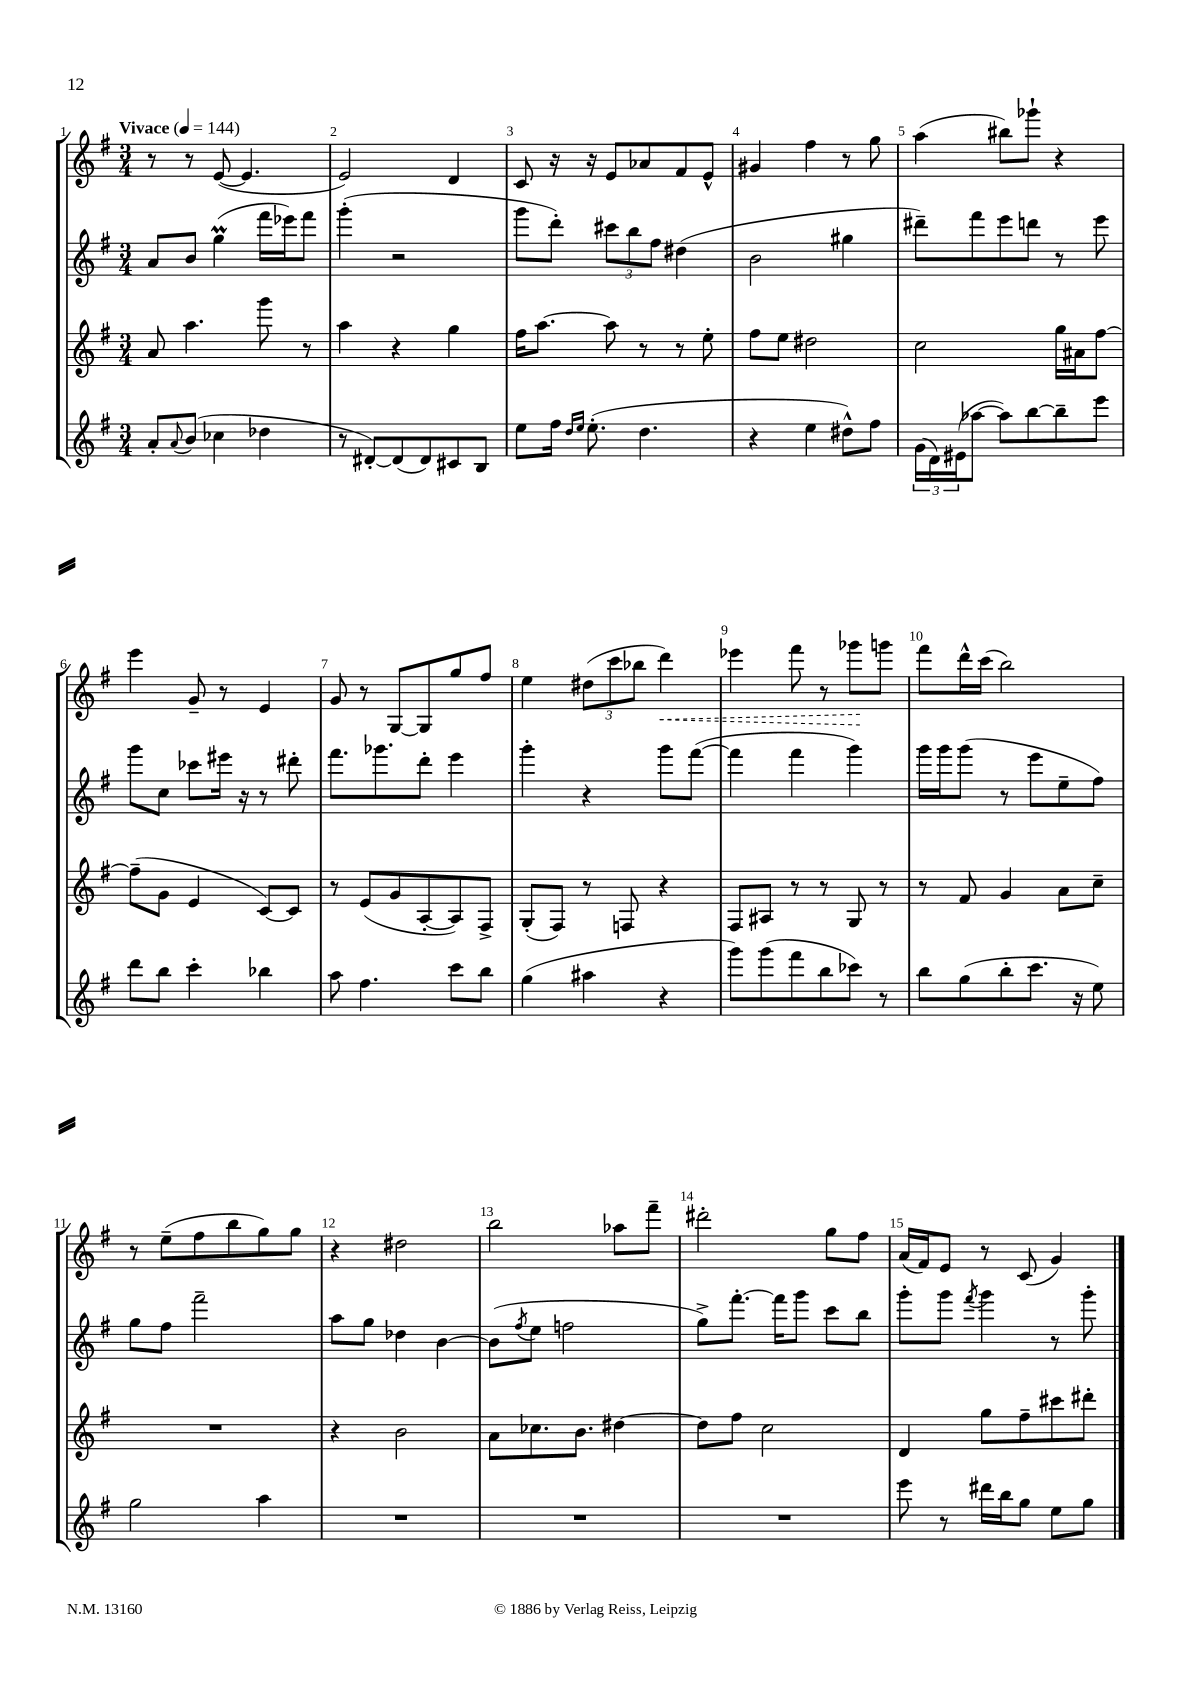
<<
\new StaffGroup <<
\new Staff = "s0" {
    \clef treble \key g \major \numericTimeSignature \time 3/4 \tempo "Vivace" 4 = 144
    r8 r8 e'8~( e'4. |
    e'2) d'4 |
    c'8 r16 r16 e'8 aes'8 fis'8 e'8-^ |
    gis'4 fis''4 r8 g''8 |
    a''4( bis''8) ges'''8-! r4 |
    e'''4 g'8-- r8 e'4 |
    g'8 r8 g8~ g8 g''8 fis''8 |
    e''4 \tuplet 3/2 { dis''8( c'''8 bes''8 } \once \override Hairpin.style = #'dashed-line d'''4\<) |
    ees'''4 fis'''8 r8 ges'''8\! g'''8 |
    fis'''8 d'''16-^ c'''16( b''2) |
    r8 e''8--( fis''8 b''8 g''8) g''8 |
    r4 dis''2 |
    b''2 aes''8 fis'''8-- |
    dis'''2-. g''8 fis''8 |
    a'16( fis'16) e'8 r8 c'8( g'4) \bar "|." |
}
\new Staff = "s1" {
    \clef treble \key g \major \numericTimeSignature \time 3/4
    a'8 b'8 g''4\prall( fis'''16 ees'''16) fis'''8 |
    g'''4-.( r2 |
    g'''8 d'''8-.) \tuplet 3/2 { cis'''8 b''8 fis''8 } dis''4( |
    b'2 gis''4 |
    dis'''8--) fis'''8 e'''8 d'''8 r8 e'''8 |
    g'''8 c''8 ces'''8 eis'''16 r16 r8 dis'''8-. |
    fis'''8. ges'''8. d'''8-. e'''4 |
    g'''4-. r4 g'''8 fis'''8~( |
    fis'''4 fis'''4 g'''4) |
    g'''16 g'''16 g'''8( r8 e'''8 e''8-- fis''8) |
    g''8 fis''8 fis'''2-- |
    a''8 g''8 des''4 b'4~ |
    b'8( \acciaccatura { fis''8 } e''8 f''2 |
    g''8->) fis'''8.~-. fis'''16 g'''8 c'''8 b''8 |
    g'''8-. g'''8 \acciaccatura { fis'''8 } g'''4 r8 g'''8-. \bar "|." |
}
\new Staff = "s2" {
    \clef treble \key g \major \numericTimeSignature \time 3/4
    a'8 a''4. g'''8 r8 |
    a''4 r4 g''4 |
    fis''16 a''8.~ a''8 r8 r8 e''8-. |
    fis''8 e''8 dis''2 |
    c''2 g''16 ais'16 fis''8~ |
    fis''8--( g'8 e'4 c'8~) c'8 |
    r8 e'8( g'8 a8~-. a8) fis8-> |
    g8-.( fis8) r8 f8 r4 |
    fis8 ais8 r8 r8 g8 r8 |
    r8 fis'8 g'4 a'8 c''8-- |
    R2. |
    r4 b'2 |
    a'8 ces''8. b'8. dis''4~ |
    dis''8 fis''8 c''2 |
    d'4 g''8 fis''8-- cis'''8 dis'''8-. \bar "|." |
}
\new Staff = "s3" {
    \clef treble \key g \major \numericTimeSignature \time 3/4
    a'8-. \appoggiatura { a'8 } b'8( ces''4 des''4 |
    r8 dis'8~-.) dis'8( dis'8) cis'8 b8 |
    e''8 fis''16 \grace { d''16 e''16 } e''8.-.( d''4. |
    r4 e''4 dis''8-^) fis''8 |
    \tuplet 3/2 { g'16( d'16) eis'16( } aes''8~ aes''8) b''8~ b''8-- e'''8 |
    d'''8 b''8 c'''4-. bes''4 |
    a''8 fis''4. c'''8 b''8 |
    g''4( ais''4 r4 |
    g'''8) g'''8( fis'''8 b''8 ces'''8) r8 |
    b''8 g''8( b''8-. c'''8. r16 e''8) |
    g''2 a''4 |
    R2. |
    R2. |
    R2. |
    e'''8 r8 dis'''16 b''16 g''8 e''8 g''8 \bar "|." |
}
>>
>>
\layout { \context { \Score \override BarNumber.break-visibility = ##(#f #t #t) barNumberVisibility = #all-bar-numbers-visible } }
